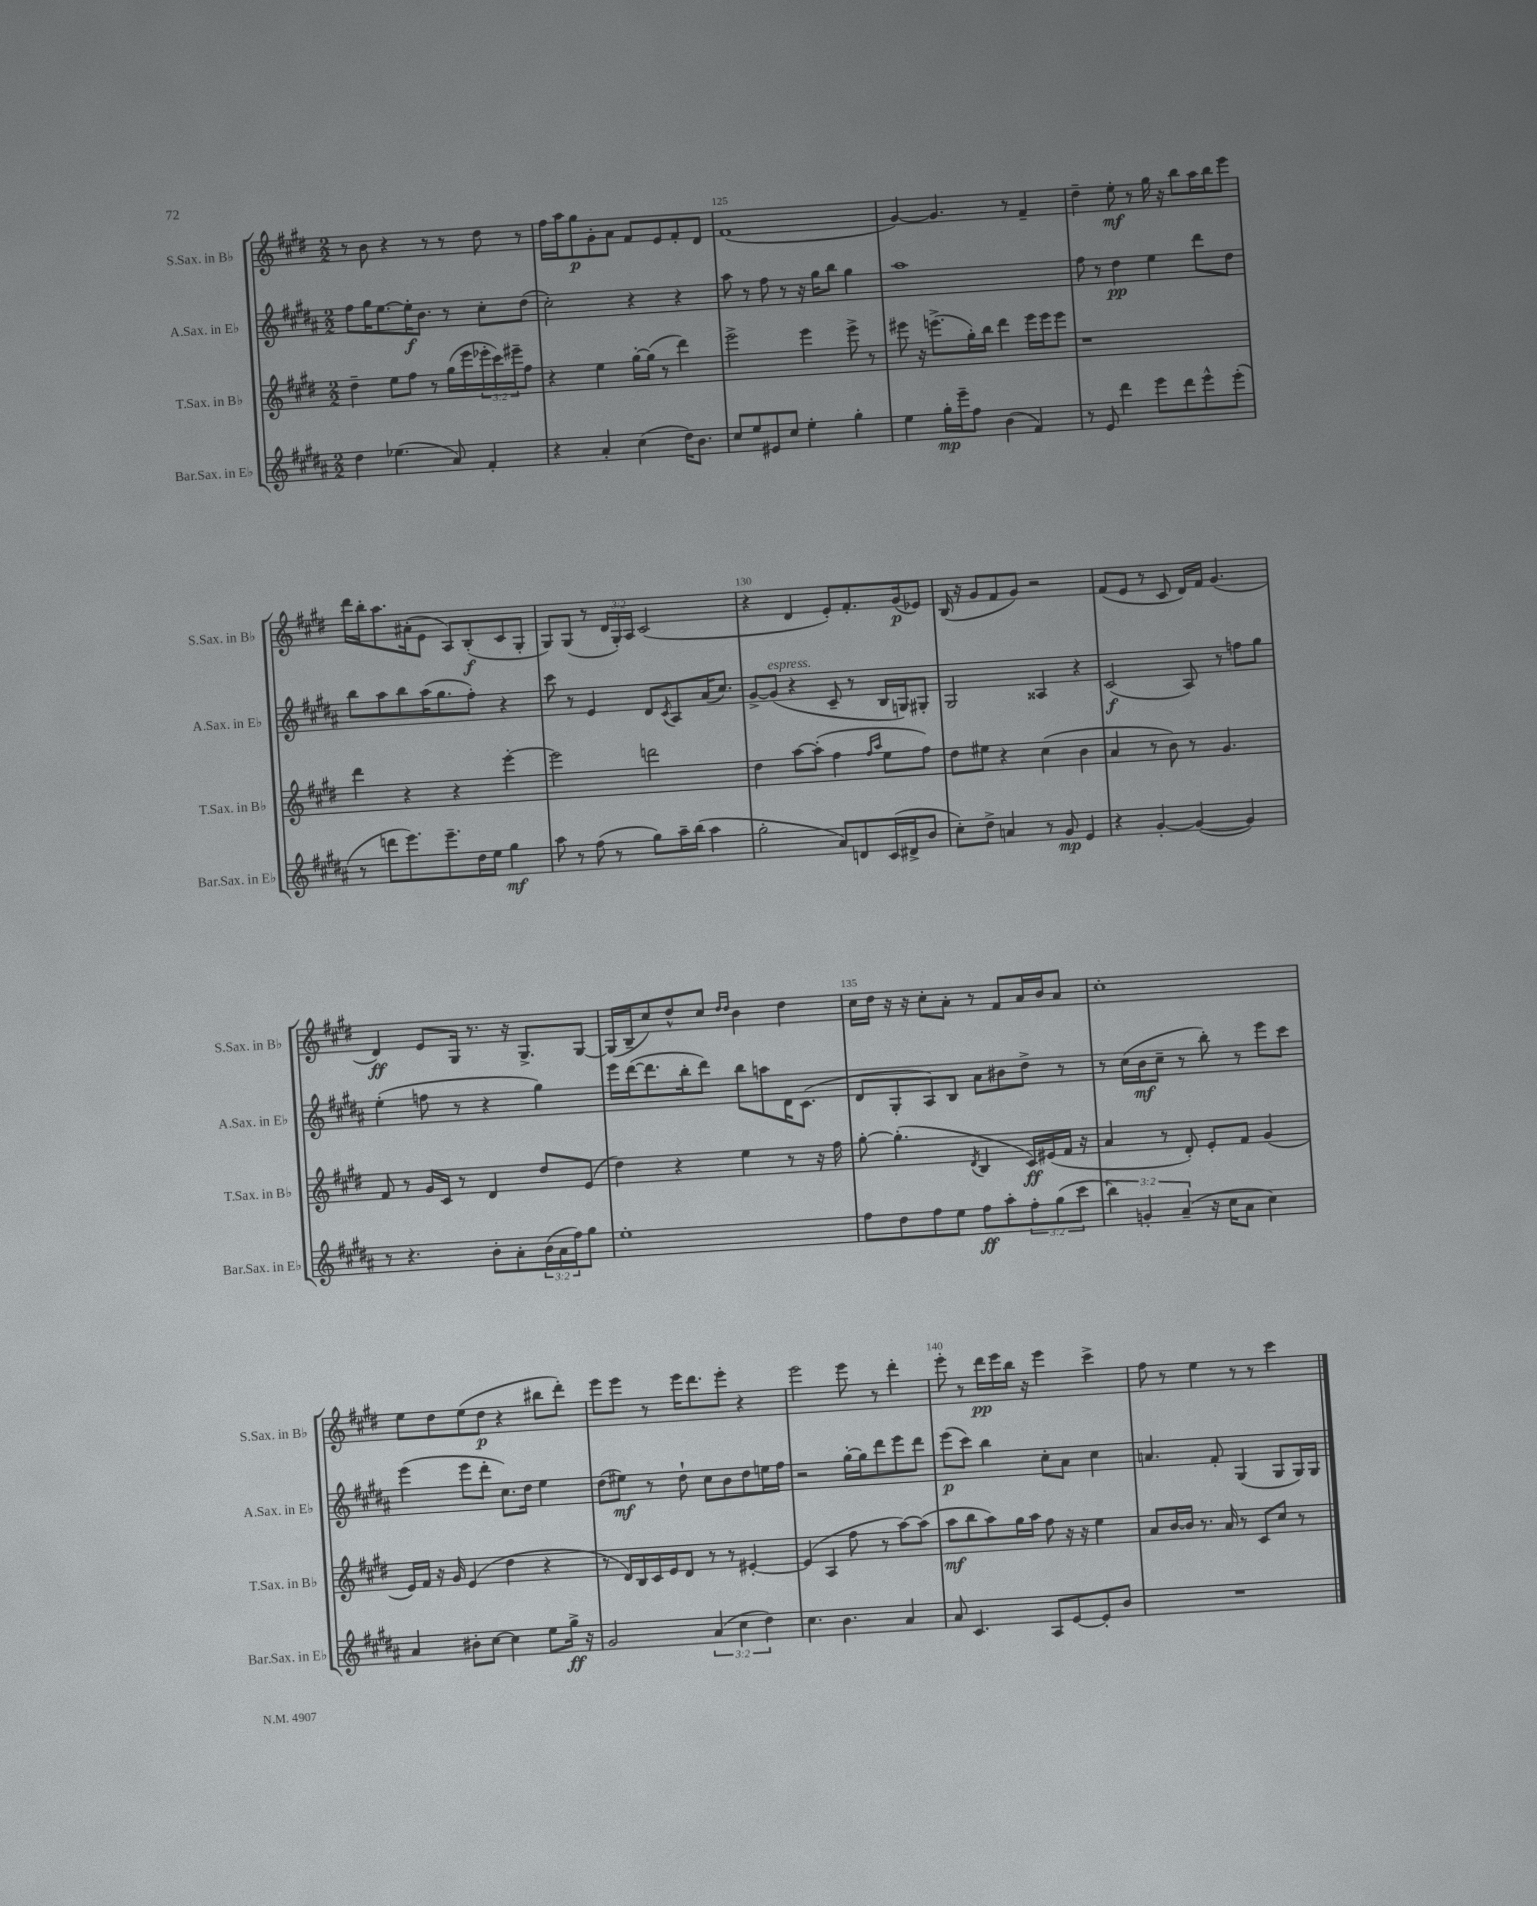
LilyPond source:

<<
\new StaffGroup <<
\new Staff = "s0" \with { instrumentName = "S.Sax. in Bb" shortInstrumentName = "S.Sax. in Bb" } {
    \clef treble \key e \major \numericTimeSignature \time 2/2 \override Staff.TupletNumber.text = #tuplet-number::calc-fraction-text
    r8 b'8 r4 r8 r8 dis''8 r8 |
    fis''16 a''16 gis''8\p gis'8-. a'8 fis'8 e'8 fis'8-. dis'8 |
    fis'1( |
    gis'4~) gis'4. r8 fis'4-- |
    dis''4-- e''8-.\mf r8 gis''16 r16 b''8 a''16 b''16 e'''8 |
    dis'''16 b''16-. a''8. ais'16-.( e'8 a8) b8-.\f( cis'8 gis8-. |
    gis8) gis8( r8 \tuplet 3/2 { dis'16 gis16-.) a16 } cis'2( |
    r4 dis'4 e'8-.) fis'8.-. gis'16\p( ees'8) |
    b16( r16 gis'8 fis'8 gis'8) r2 |
    fis'8( e'8 r8 cis'8 dis'16) fis'16 gis'4.( |
    dis'4\ff) e'8 gis16 r8. r16 gis8.-> gis8~ |
    gis16( b16-- cis''8) dis''8-^ cis''8 \grace { dis''16 dis''16 } b'4 dis''4 |
    cis''16 dis''16 r16 r16 cis''8-. a'8-. r8 fis'8 a'16 b'16 a'8 |
    cis''1-. |
    e''8 dis''8 e''8( dis''8\p r4 bis''8 dis'''8-.) |
    e'''8 e'''8 r8 e'''16 dis'''8. e'''8-. r4 |
    e'''2 e'''8 r8 dis'''4-. |
    e'''8-. r8 dis'''16\pp e'''16 b''16 r16 e'''4 cis'''4-> |
    fis''8 r8 e''4 r8 r8 cis'''4 \bar "|." |
}
\new Staff = "s1" \with { instrumentName = "A.Sax. in Eb" shortInstrumentName = "A.Sax. in Eb" } {
    \clef treble \key b \major \numericTimeSignature \time 2/2
    fis''8 gis''16 e''8.~ e''16-.\f b'8. r8 cis''8-. dis''8( |
    cis''2-.) r4 r4 |
    ais''8 r8 fis''8 r8 r16 gis''16 b''8 gis''4 |
    ais''1 |
    fis''8 r8 dis''4\pp e''4 dis'''8 dis''8 |
    b''8 ais''8 b''8 ais''16( gis''8. fis''8-.) r4 |
    cis'''8 r8 e'4 dis'8 \acciaccatura { cis'8 } ais8 ais'16( cis''8.) |
    gis'8~-> gis'8^\markup { \italic "espress." }( r4 cis'8-- r8 b16 g16) gis8-. |
    gis2 aisis4 r4 |
    cis'2\f( ais8) r8 f''8 gis''8 |
    e''4-.( f''8 r8 r4 gis''4) |
    e'''16 dis'''16~( dis'''8. b''16-. dis'''8) b''8 a''8 dis'16 cis'8.( |
    dis'8 gis8-. ais8) b8 ais'8 bis'8 dis''8-> r8 |
    r8 cis''16( b'16\mf cis''8-- r8 b''8-.) r8 e'''8 cis'''8 |
    e'''4( e'''8 dis'''8-. cis''8.) dis''16 e''4 |
    dis''8( eis''8\mf) r8 dis''8-! cis''8 b'8 dis''8 e''16 fis''16 |
    r2 gis''16~-. gis''16 dis'''8 e'''8 dis'''8 |
    e'''8\p( cis'''8) b''4 cis''8-. ais'8 cis''4 |
    a'4. fis'8-. gis4( gis8 gis16) gis16 \bar "|." |
}
\new Staff = "s2" \with { instrumentName = "T.Sax. in Bb" shortInstrumentName = "T.Sax. in Bb" } {
    \clef treble \key e \major \numericTimeSignature \time 2/2 \override Staff.TupletNumber.text = #tuplet-number::calc-fraction-text
    dis''4-- e''8 fis''8 r8 gis''16( e'''16 \tuplet 3/2 { ees'''16-. cis'''16) eis'''16-- } fis''8 |
    r4 e''4 gis''16~-. gis''16( r8 dis'''4) |
    e'''2-> e'''4 e'''8-> r8 |
    eis'''8 r16 e'''8.->( gis''16-.) b''16 dis'''4 e'''16 e'''16 e'''8 |
    r1 |
    dis'''4 r4 r4 e'''4~-. |
    e'''2 d'''2 |
    dis''4 a''8~ a''8-.( fis''4 \grace { fis''16 a''16 } e''8 fis''8) |
    dis''8 eis''8 r4 cis''4( b'4 |
    a'4 r8 b'8) r8 gis'4. |
    fis'8 r8 gis'16 cis'16 r8 dis'4 dis''8 e'8( |
    dis''4) r4 e''4 r8 r16 fis''16 |
    gis''8~-. gis''4.-.( \acciaccatura { dis'8 } b4 cis'16\ff) eis'16( fis'16 r16 |
    a'4 r8 dis'8-.) e'8-. fis'8 gis'4( |
    e'16) fis'16 r16 gis'16 e'4( dis''4 r4 |
    r8 dis'16) b16 cis'16 e'16 dis'8 r8 r8 eis'4~-. |
    eis'4( a4 fis''8 r8 a''8~) a''8( |
    a''8\mf b''8 a''8) gis''16 a''16 fis''8 r16 r16 e''4 |
    a'8 b'16~ b'16 r8. a'16 r8 cis'8 cis''8 r8 \bar "|." |
}
\new Staff = "s3" \with { instrumentName = "Bar.Sax. in Eb" shortInstrumentName = "Bar.Sax. in Eb" } {
    \clef treble \key b \major \numericTimeSignature \time 2/2 \override Staff.TupletNumber.text = #tuplet-number::calc-fraction-text
    dis''4 ees''4.( ais'8) fis'4-. |
    r4 ais'4-. cis''4( dis''16) b'8. |
    cis''8 e''8 eis'8 cis''8 e''4-. gis''4-. |
    e''4 gis''16-.\mp e'''16-- fis''8 b'4( fis'4) |
    r8 e'8 dis'''4 e'''8 dis'''8 e'''8-^ e'''8-.( |
    r8 d'''8 e'''8.) e'''8.-- dis''16 e''16 gis''4\mf |
    ais''8 r8 fis''8( r8 gis''8) ais''16-- b''16( ais''4 |
    gis''2-. ais'8) d'8 cis'16( dis'16-> b'8 |
    cis''8-.) dis''8-> a'4 r8 gis'8\mp e'4 |
    r4 gis'4~-. gis'4~( gis'4) |
    r8 r4. b'8-. ais'8-. \tuplet 3/2 { b'16( ais'16 fis''16) } gis''8 |
    e''1-. |
    fis''8 dis''8 fis''8 e''8 fis''8\ff ais''8-. \tuplet 3/2 { fis''8-. gis''8( cis'''8 } |
    \tuplet 3/2 { b''4) g'4-. ais'4--( } r16 cis''16 ais'8 cis''4) |
    ais'4 bis'8-. cis''8~ cis''4 e''8 gis''16->\ff r16 |
    gis'2 \tuplet 3/2 { ais'4( cis''4 dis''4) } |
    cis''4. b'4. ais'4 |
    ais'8 cis'4. ais8 e'8~ e'8-. b'8 |
    R1 \bar "|." |
}
>>
>>
\layout { \context { \Score currentBarNumber = #123 \override BarNumber.break-visibility = ##(#f #t #t) barNumberVisibility = #(every-nth-bar-number-visible 5) } }
